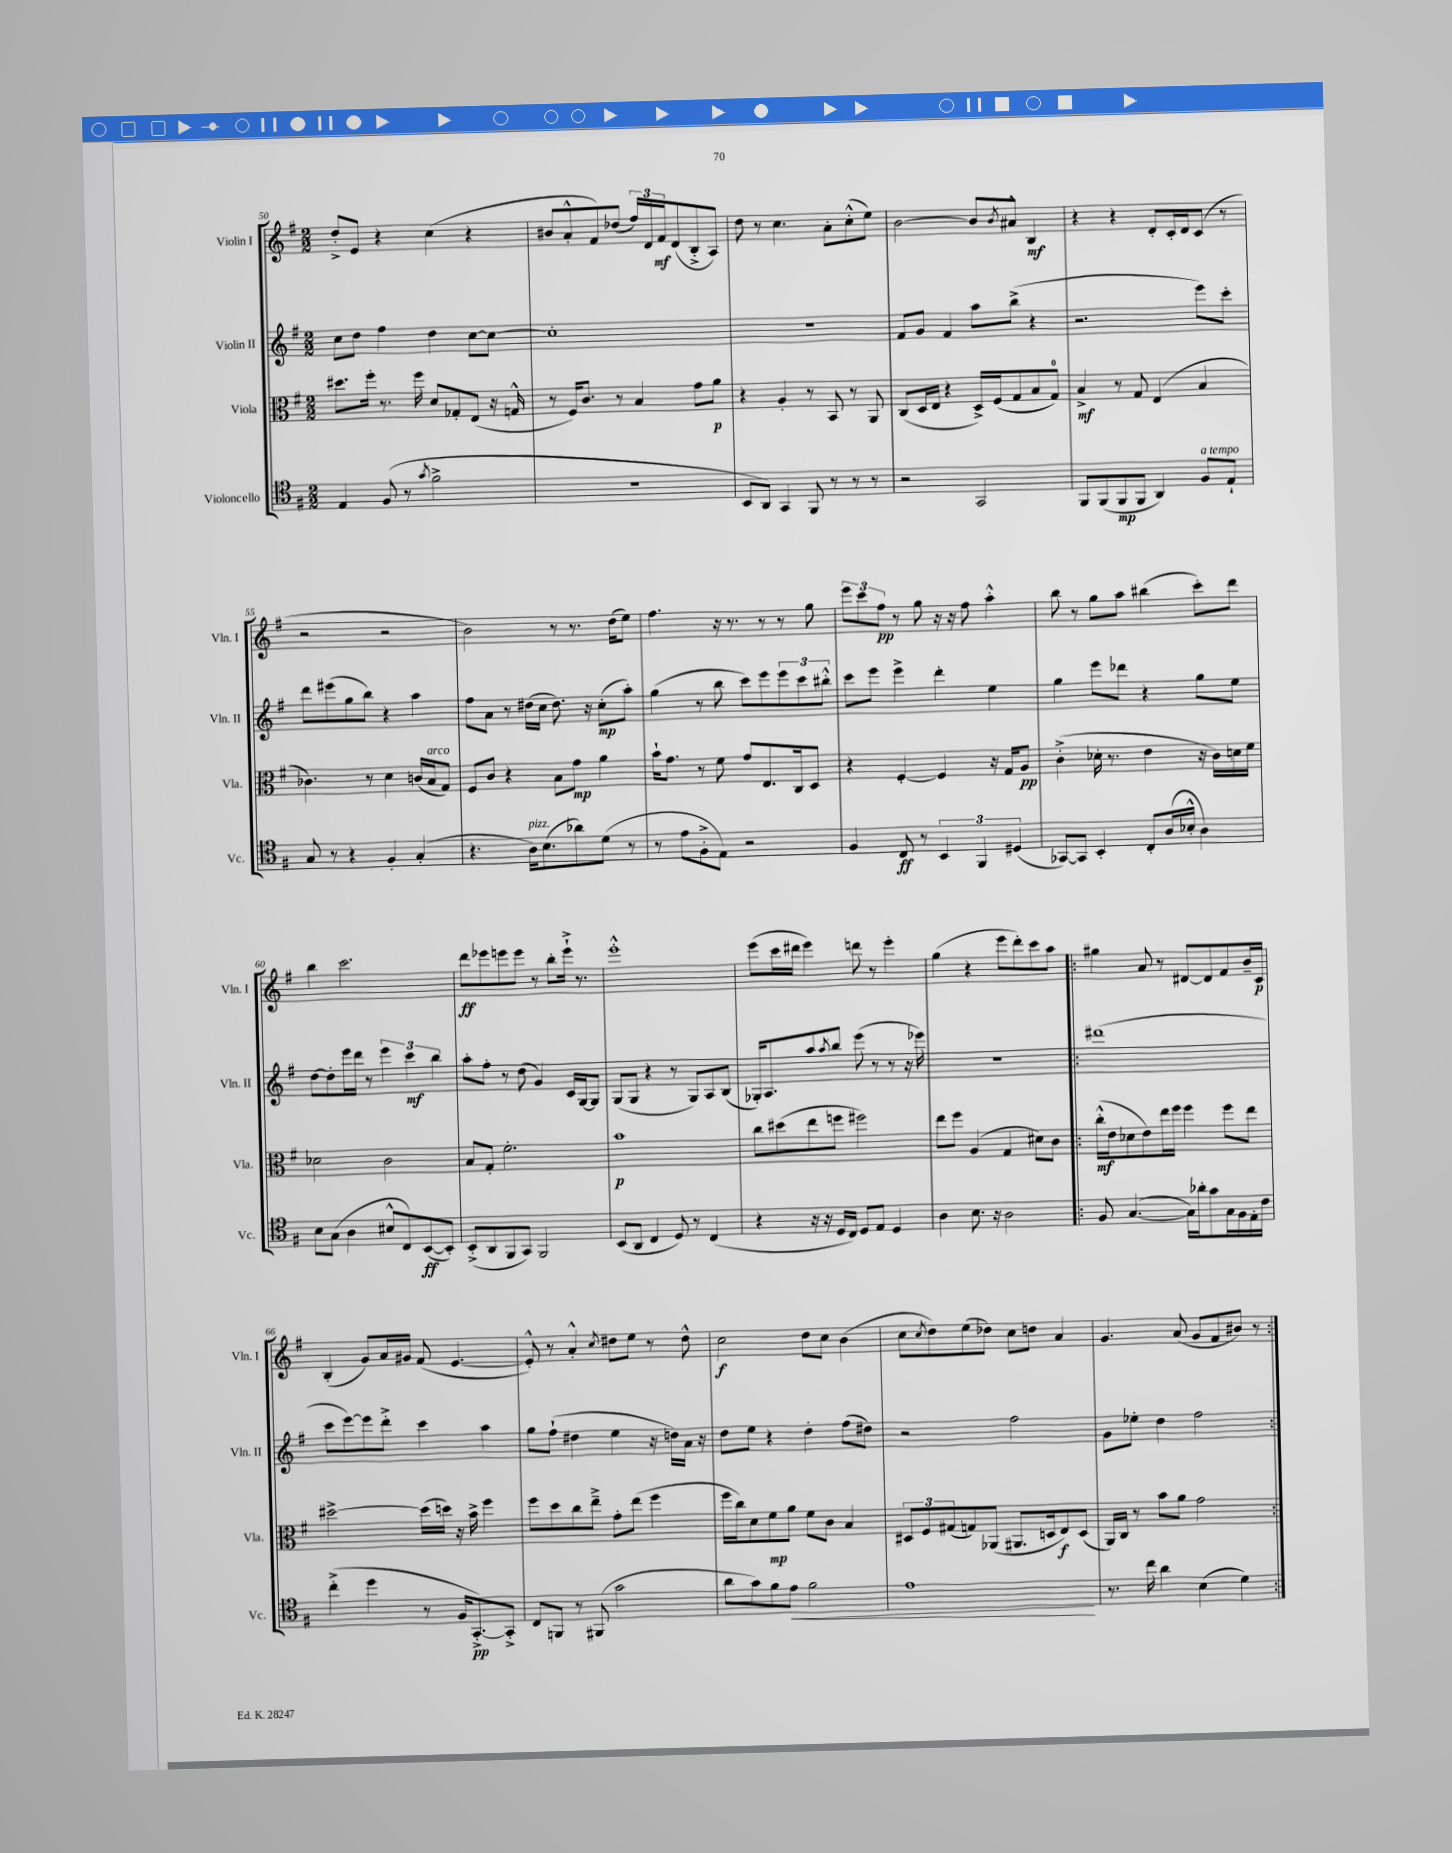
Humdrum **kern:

**kern	**kern	**kern	**kern
*staff4	*staff3	*staff2	*staff1
*clefC4	*clefC3	*clefG2	*clefG2
*k[f#]	*k[f#]	*k[f#]	*k[f#]
*M2/2	*M2/2	*M2/2	*M2/2
4E	8.dd#	8cc	8dd'^
.	.	8dd	8e
.	16ff#'	.	.
(8F#	8.r	4ff#	4r
8r	.	.	.
.	16ff#	.	.
8qg	.	.	.
2f#^	8d	4dd	(4cc
.	8G-'	.	.
.	(8E	[8cc	4r
.	16r	8cc_	.
.	16G^^	.	.
=	=	=	=
1r	8r	1cc']	8b#
.	16F#)	.	8a'^^
.	8.c	.	.
.	.	.	8f#)
.	8r	.	(8dd-
.	4B	.	24ff#)
.	.	.	24d
.	.	.	24f#
.	.	.	(8d
.	8g	.	8B'^
.	8a	.	8A)
=	=	=	=
8BB	4r	1r	8dd
8AA)	.	.	8r
4GG	4A'	.	4.cc
8FF#	8r	.	.
8r	8BB	.	8a'
8r	8r	.	(8cc'^^
8r	8AA	.	8ee)
=	=	=	=
2r	(8C	8f#	[2b
.	16D	8g	.
.	16E	.	.
.	4r	4f#	.
2GG	16D^)	8aa	8b]
.	(16F#	.	.
.	.	.	8qb
.	8G	(8bb^	8a#^^
.	8B	4r	4B
.	8G)	.	.
=	=	=	=
8FF#	4B^	2.r	4r
(8FF#	.	.	.
8FF#	8r	.	4r
8FF#	8G	.	.
4AA)	(4E	.	8d'
.	.	.	16c'
.	.	.	16d
8F#	4B	8eee)	(8c
8E`	.	8ccc'	8r
=	=	=	=
8G	4.c-)	8ddd	2r
8r	.	(8eee#	.
4r	.	8gg	.
.	8r	8bb)	.
4F#'	4d	4r	2r
(4G'	(16c	4aa	.
.	16B	.	.
.	8G)	.	.
=	=	=	=
4.r	8F#	8ff#	2b)
.	8c	8a	.
.	4r	8r	.
16A)	.	(16dd#	.
(8.B	.	16cc	.
.	8B	8.dd#)	8r
8a-)	8g	.	8.r
.	.	16r	.
(8d	4a	(8cc'	.
.	.	.	(16dd
8r	.	8aa')	8ee)
=	=	=	=
8r	16b`	(4gg	4.ff#
.	8.g	.	.
8e	.	.	.
8F#'^	8r	8r	.
8E)	8f#	8bb	16r
.	.	.	8.r
2r	8g	8ccc)	.
.	8.E	8eee	8r
.	.	12eee	8r
.	16C	.	.
.	.	12ccc	.
.	8D	.	8gg
.	.	12bb#'^^	.
=	=	=	=
4F#	4r	8ccc	12eee
.	.	.	12ccc
.	.	8eee	.
.	.	.	12ff#
8C	[4F#'	4eee^	8r
8r	.	.	8gg
6BB	4F#]	4ddd'	16r
.	.	.	16r
.	.	.	8ff#
6FF#	.	.	.
.	16r	4ee	4aa'^^
.	16G	.	.
(6D#	.	.	.
.	8A	.	.
=	=	=	=
[8GG-)	(4c'^	4gg	8bb
8GG-]	.	.	8r
4BB'	16d-'	8eee	8gg
.	8.r	.	.
.	.	8ddd-	8aa
8C'	4e	4r	(4bb#
(16A	.	.	.
16B-'^^	.	.	.
4A)	16r	8gg	8ccc')
.	16c)	.	.
.	16d	8ee	8ddd
.	16f#	.	.
=	=	=	=
8B	2d-	[8dd	4bb
(8G	.	8dd']	.
4A	.	16eee	2.ccc
.	.	16ddd	.
.	.	8r	.
8B#^^	2c	6eee	.
8C)	.	.	.
.	.	6ccc	.
([8BB	.	.	.
.	.	6bb	.
8BB'])	.	.	.
=	=	=	=
(8BB'^	8B	8aa'	8ddd
8AA	8G'	8ff#'	8eee-
8FF#	2.f#'	8r	8eee
8GG)	.	(8dd	8eee
2FF#	.	4g)	8r
.	.	.	8bb'
.	.	16c	16eee`^
.	.	[16G	8.r
.	.	8G]	.
=	=	=	=
(8BB	1b	(8G	1eee'^^
8AA	.	8G	.
4C	.	4r	.
8D)	.	8r	.
8r	.	8G)	.
(4C	.	8A	.
.	.	(8B	.
=	=	=	=
4r	8cc	16G-')	(8eee
.	.	8.A	.
.	(8dd#	.	16ccc
.	.	.	16ddd#
16r	8ee	8aa	4eee)
16r	.	.	.
.	.	8qaa	.
16D	8ff	8bb	.
16C)	.	.	.
8D	2ff#)	(8eee	8ddd
8E	.	8r	8r
4D	.	8r	4eee'
.	.	16r	.
.	.	16eee-)	.
=	=	=	=
4A	8ee	1r	(4gg
.	8ff#	.	.
8.B	(4A	.	4r
16r	.	.	.
2A	4G	.	8eee
.	.	.	8ddd')
.	8d#)	.	8ccc
.	8c	.	8aa
=!|:	=!|:	=!|:	=!|:
8F#	(16cc'^^	(1ddd#	4gg#
.	16e	.	.
([4.G	8d-	.	.
.	8e)	.	8a
.	16ee	.	8r
.	16ff#	.	.
16G])	4ff#	.	[8d#
16a-'	.	.	.
8g	.	.	8d#]
16G	8ff#	.	8f#
16F#	.	.	.
16E'	8ee	.	16b~
16c	.	.	16c
=	=	=	=
(4cc'^	[2dd#^	8ccc	(4B'
.	.	[8eee)	.
4dd	.	8eee]	8g)
.	.	8ddd'^	16a
.	.	.	16g#
8r	(16dd#]	4ccc	(8f#
.	16dd)	.	.
16F#	16r	.	[4.e
[8.GG'^)	16b^	.	.
.	4ff#	4aa	.
8GG'^]	.	.	.
=	=	=	=
8C	8ff#	8gg	8e'^^])
8FF	8dd	(8ff#`	8r
8r	8cc	4dd#	4a'^^
(8FF#	8ee~^	.	.
.	.	.	8qcc
2g	8g'	4ee	8dd#
.	(8ee	.	8ee
.	4ff#	16r	8r
.	.	16dd)	.
.	.	16a	8dd#^^
.	.	16r	.
=	=	=	=
8a	16ff#	8dd	2cc
.	16cc)	.	.
8g)	8d	8ee	.
8f#	8f#	4r	.
8e	8a	.	.
2f#	8f#	4dd'	8dd
.	8c	.	8cc
.	4B	(8ff#	(4b
.	.	8dd#)	.
=	=	=	=
1e	12D#	2r	8cc
.	12F#	.	.
.	.	.	8qcc
.	.	.	8dd)
.	(12G#	.	.
.	8G)	.	(8ee
.	(8AA-	.	8dd-)
.	8.AA#	2ff#	8cc
.	.	.	8dd
.	16D	.	.
.	8E)	.	4a
.	(8D	.	.
=	=	=	=
8.r	16AA)	8g	4.g
.	16C	.	.
.	8r	8ee-'	.
16cc	.	.	.
4a	8b	4dd	.
.	8a	.	(8a
(4B	2g	2ff#	8g
.	.	.	8f#
4d)	.	.	8b#)
.	.	.	8r
==:|!	==:|!	==:|!	==:|!
*-	*-	*-	*-
